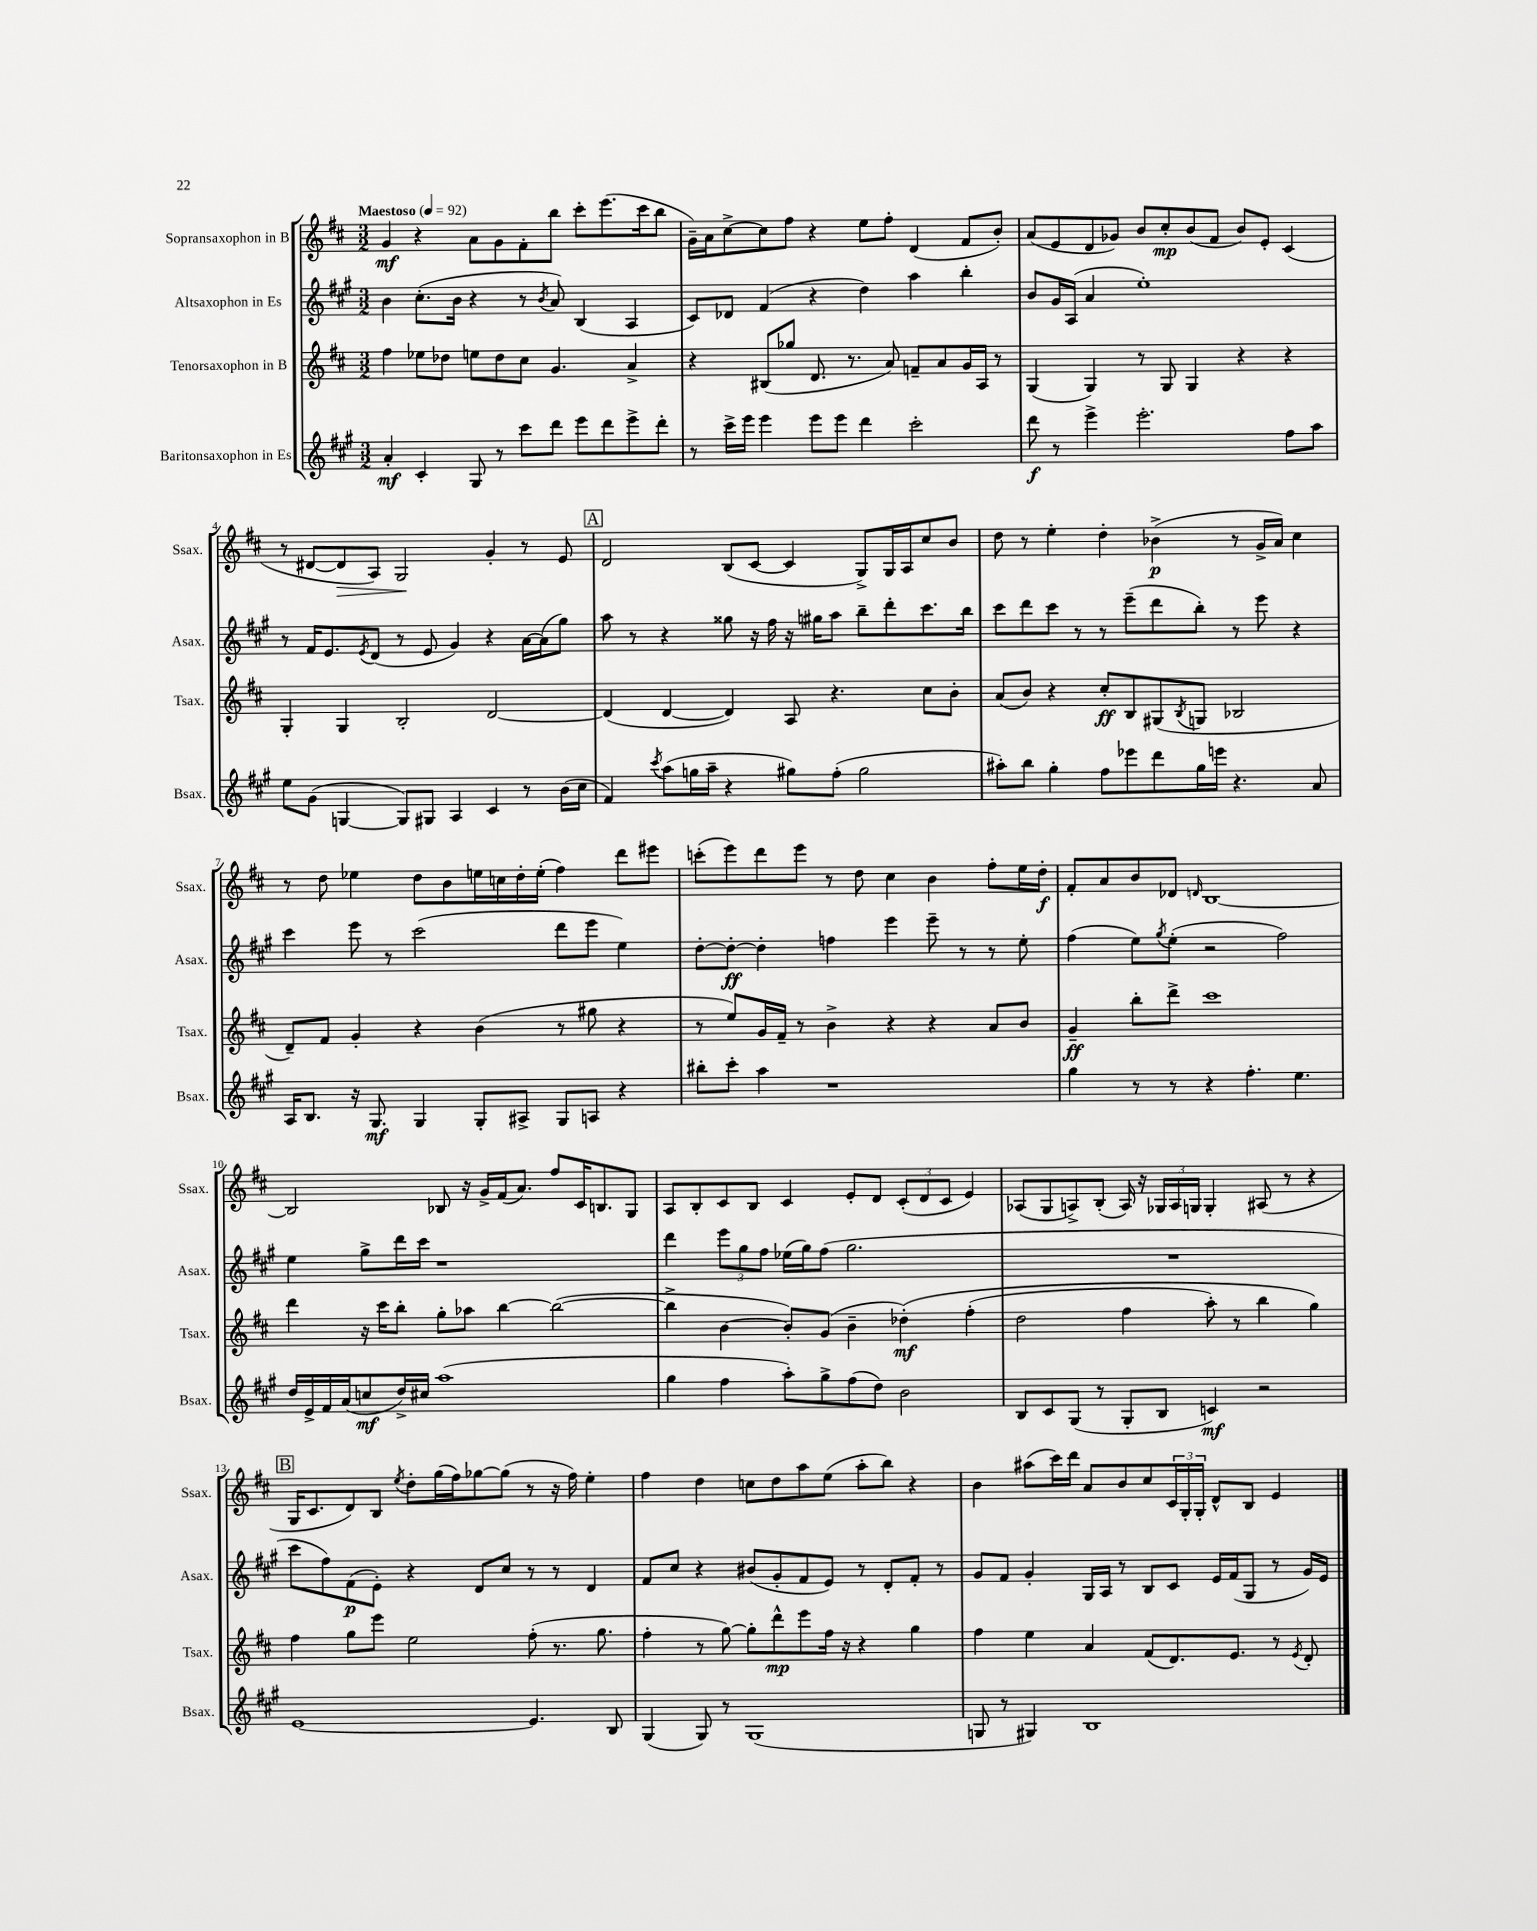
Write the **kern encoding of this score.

**kern	**kern	**kern	**kern
*staff4	*staff3	*staff2	*staff1
*clefG2	*clefG2	*clefG2	*clefG2
*k[f#c#g#]	*k[f#c#]	*k[f#c#g#]	*k[f#c#]
*M3/2	*M3/2	*M3/2	*M3/2
*MM92	*MM92	*MM92	*MM92
4a'	4ff#	4b	4g
4c#'	8ee-	(8.cc#'	4r
.	8dd-	.	.
.	.	16b	.
8G#	8ee	4r	8a
8r	8dd-	.	8g
8ccc#	8cc#	8r	8f#'
.	.	8qb	.
8ddd	4.g	8a)	8bb
8eee	.	(4B	8ccc#'
8ddd	.	.	(8.eee
8eee^	4a^	4A	.
.	.	.	16ccc#
8ddd'	.	.	8bb
=	=	=	=
8r	4r	8c#)	16g~)
.	.	.	16a
16ccc#^	.	8d-	[8cc#^
16eee	.	.	.
4eee	(8B#	(4f#	8cc#]
.	8gg-	.	8ff#
8eee	8.d	4r	4r
8eee	.	.	.
.	8.r	.	.
4ddd	.	4dd)	8ee
.	8a)	.	8ff#'
2ccc#'	8f~	4aa	(4d
.	8a	.	.
.	16g	4bb'	8f#
.	16A	.	.
.	8r	.	8b')
=	=	=	=
8ddd	(4G	8b	(8a
8r	.	16g#	8e
.	.	(16A	.
4eee^	4G)	4a	8d
.	.	.	8g-)
2.eee'	8r	1ee')	8b
.	8G	.	8cc#'
.	4G	.	(8b
.	.	.	8f#
.	4r	.	8b)
.	.	.	8e'
8ff#	4r	.	(4c#
8aa	.	.	.
=	=	=	=
8ee	4G'	8r	8r
(8g#	.	16f#	[8d#
.	.	8.e	.
[4G	4G	.	8d#]
.	.	8qe	.
.	.	(8d	8A)
8G])	2B'	8r	2G
8G#	.	8e	.
4A	.	4g#)	.
4c#	[2d	4r	4g'
8r	.	[16a	8r
.	.	(16a]	.
(16b	.	8gg#)	8e
16cc#	.	.	.
=	=	=	=
4f#)	(4d]	8aa	2d
.	.	8r	.
8qccc#	.	.	.
(8aa	[4d	4r	.
16gg	.	.	.
16aa~	.	.	.
4r	4d])	8gg##	(8B
.	.	16r	[8c#
.	.	16ff#	.
8gg#)	8A	16r	4c#]
.	.	16gg#	.
(8ff#'	4.r	8aa	.
2gg#	.	8bb~	8G^)
.	.	8ddd'	16G
.	.	.	16A
.	8cc#	8.ccc#	8cc#
.	8b'	.	8b
.	.	16bb	.
=	=	=	=
8aa#')	(8a	8ccc#	8dd
8bb	8b)	8ddd	8r
4gg#'	4r	8ccc#	4ee'
.	.	8r	.
8ff#	8cc#'	8r	4dd'
8eee-	8B	(8eee~	.
8ddd	(8G#	8ddd	(4b-^
.	8qB	.	.
16gg#	8G	8bb')	.
16eee	.	.	.
4.r	2B-	8r	8r
.	.	8eee	16g^
.	.	.	16a)
.	.	4r	4cc#
8a	.	.	.
=	=	=	=
16A	8d~)	4ccc#	8r
8.B	.	.	.
.	8f#	.	8dd
16r	4g'	8eee	4ee-
8.G#	.	.	.
.	.	8r	.
4G#	4r	(2ccc#	8dd
.	.	.	8b
8G#'	(4b	.	16ee
.	.	.	16cc
8A#^	.	.	16dd'
.	.	.	(16ee'
8G#	8r	8ddd	4ff#)
8A	8gg#	8eee	.
4r	4r	4ee)	8ddd
.	.	.	8eee#
=	=	=	=
8bb#'	8r	[8dd'	(8ccc'
8ccc#'	8ee)	8dd'_	8eee)
4aa	16g	4dd']	8ddd
.	16f#~	.	.
.	8r	.	8eee
1r	4b^	4ff	8r
.	.	.	8dd
.	4r	4eee	4cc#
.	4r	8eee~	4b
.	.	8r	.
.	8a	8r	8ff#'
.	8b	8ee'	16ee
.	.	.	16dd'
=	=	=	=
4gg#	4g~	(4ff#	8f#'
.	.	.	8a
8r	8bb'	8ee)	8b
.	.	8qgg#	.
8r	8ddd^	(8ee'	8d-
.	.	.	16qqd
4r	1ccc#	2r	[1B
4.ff#'	.	.	.
.	.	2ff#)	.
4.ee	.	.	.
=	=	=	=
16dd	4ddd	4ee	2B]
16e^	.	.	.
16f#	.	.	.
(16a	.	.	.
8cc	16r	8gg#^	.
.	16ccc#	.	.
16dd^)	8bb'	16ddd	.
16cc#	.	16ccc#	.
(1aa	8gg'	1r	8B-
.	8aa-	.	16r
.	.	.	16g^
.	[4bb	.	(16f#
.	.	.	8.a)
.	(2bb_	.	8ff#
.	.	.	16c#
.	.	.	8.B
.	.	.	8G
=	=	=	=
4gg#	4bb^]	4ddd	8A
.	.	.	8B'
4ff#	[4b	12eee	8c#
.	.	12gg#	.
.	.	.	8B
.	.	12ff#	.
8aa')	8b'])	(16ee-	4c#
.	.	16gg#)	.
8gg#^	(8g	(8ff#	.
(8ff#	4b~	2.gg#	8e'
8dd)	.	.	8d
2b	&(4dd-')	.	(12c#'
.	.	.	12d
.	.	.	12c#
.	(4ff#'	.	4e)
=	=	=	=
8B	2dd	1.r	(8A-
8c#	.	.	8G
(8G#	.	.	8A^)
8r	.	.	(8B'
8G#'	4ff#	.	16A)
.	.	.	16r
8B	.	.	24G-
.	.	.	24A
.	.	.	24G
4c)	8aa')	.	4G'
.	8r	.	.
2r	4bb	.	(8A#
.	.	.	8r
.	4gg&)	.	4r
=	=	=	=
[1e	4ff#	8ccc#	16G
.	.	.	8.c#
.	.	8ff#)	.
.	8gg	(8f#	8d)
.	8eee	8e')	8B
.	.	.	8qee
.	2ee	4r	8dd'
.	.	.	(16gg
.	.	.	16ff#)
.	.	8d	[8gg-
.	.	8cc#	(8gg-]
4.e]	(8ff#'	8r	8r
.	8.r	8r	16r
.	.	.	16ff#)
.	.	4d	4ee'
.	8.gg	.	.
8B	.	.	.
=	=	=	=
(4G#	4ff#'	8f#	4ff#
.	.	8cc#	.
8G#)	8r	4r	4dd
8r	[8gg)	.	.
(1G#	8gg']	(8b#	8cc
.	8ddd^^	8g#'	8dd
.	8eee	8f#	8aa
.	16ff#	8e)	(8ee
.	16r	.	.
.	4r	8r	8aa'
.	.	8d'	8bb)
.	4gg	8f#'	4r
.	.	8r	.
=	=	=	=
8G	4ff#	8g#	4b
8r	.	8f#	.
4G#)	4ee	4g#'	(8aa#
.	.	.	16ccc#)
.	.	.	16ddd
1B	4a	16G#	8a
.	.	16A	.
.	.	8r	8b
.	(8f#	8B	8cc#
.	8.d)	8c#	24c#
.	.	.	24G'
.	.	.	24G'
.	.	16e	8d^^
.	8.e	(16f#	.
.	.	8G#	8B
.	8r	8r	4e
.	8qe	.	.
.	8d'	16g#)	.
.	.	16e	.
==	==	==	==
*-	*-	*-	*-
